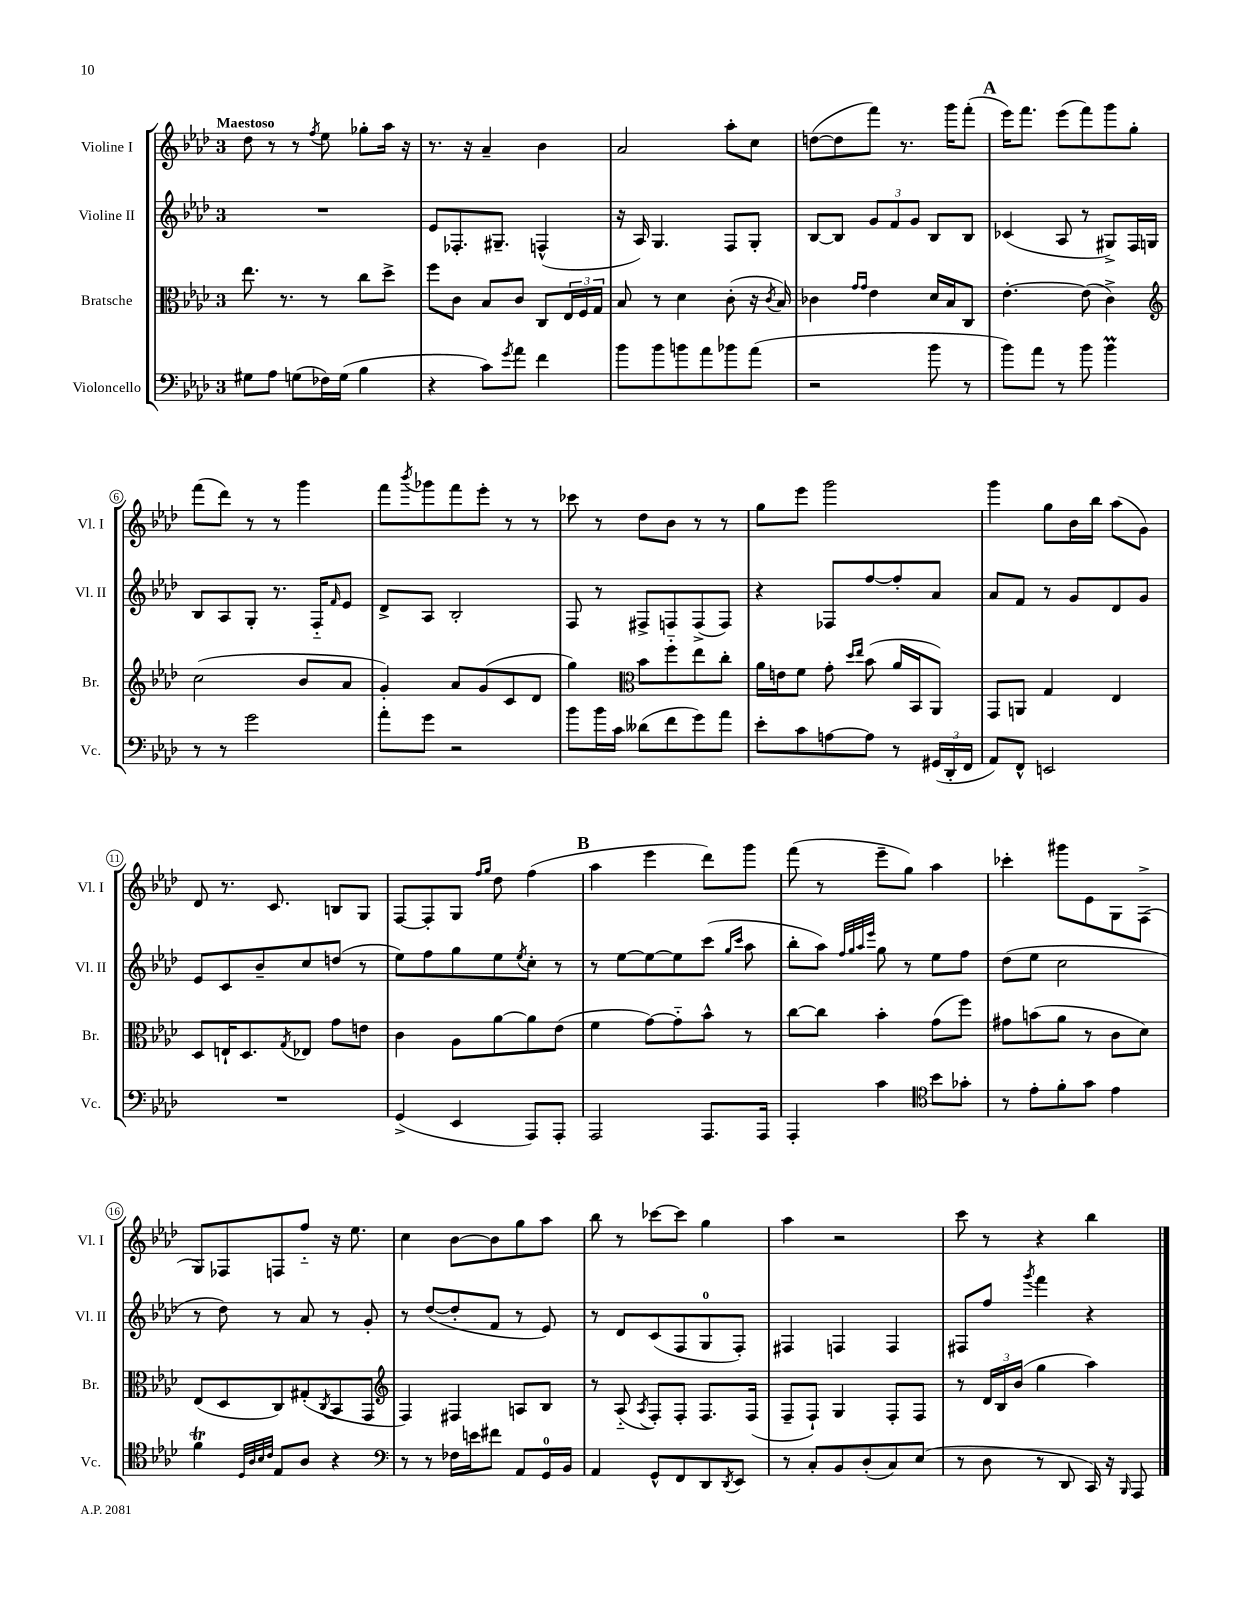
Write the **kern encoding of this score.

**kern	**kern	**kern	**kern
*staff4	*staff3	*staff2	*staff1
*clefF4	*clefC3	*clefG2	*clefG2
*k[b-e-a-d-]	*k[b-e-a-d-]	*k[b-e-a-d-]	*k[b-e-a-d-]
*M3/4	*M3/4	*M3/4	*M3/4
8G#	8.ee-	2.r	8dd-
8A-	.	.	8r
.	8.r	.	.
(8G	.	.	8r
.	.	.	8qff
16F-)	8r	.	8ee-
(16G	.	.	.
4B-	8cc	.	8gg-'
.	8dd-^	.	16aa-
.	.	.	16r
=	=	=	=
4r	8ff	8e-	8.r
.	8c	8.F-'	.
.	.	.	16r
8c)	8B-	.	4a-~
.	.	8.G#~	.
8qg	.	.	.
8a-	8c	.	.
4f	8C	(4F^^	4b-
.	24E-	.	.
.	24F	.	.
.	24G	.	.
=	=	=	=
8b-	8B-	16r	2a-
.	.	16A-)	.
8b-	8r	4.G	.
8b	4d-	.	.
8a-	.	.	.
8b-	(8c'	8F	8aa-'
(8a-	16r	8G'	8cc
.	8qc	.	.
.	16B-)	.	.
=	=	=	=
2r	4c-	[8B-	([8dd
.	.	8B-]	8dd]
.	16qqg	.	.
.	16qqg	.	.
.	4e-	12g	8fff)
.	.	12f	.
.	.	.	8.r
.	.	12g	.
8b-	16d-	8B-	.
.	16B-	.	16ggg
8r	8C	8B-	(8fff'
=	=	=	=
8b-)	[4.e-'	(4c-	16eee-)
.	.	.	8.fff
8a-	.	.	.
8r	.	8A-	(8eee-
8b-	(8e-]	8r	8fff)
4b-	4c^)	8G#^)	8ggg
.	.	16F	8gg'
.	.	16G	.
=	=	=	=
*	*clefG2	*	*
8r	(2cc	8B-	(8fff
8r	.	8A-	8ddd-)
2g	.	8G'	8r
.	.	8.r	8r
.	8b-	.	4ggg
.	.	16F'~	.
.	.	16qqf	.
.	8a-	8e-	.
=	=	=	=
8a-'	4g')	8d-^	8fff
.	.	.	8qbbb-
8g	.	8A-	8ggg-
2r	8a-	2B-'	8fff
.	(8g	.	8eee-'
.	8c	.	8r
.	8d-	.	8r
=	=	=	=
8b-	4gg)	8F	8ccc-
16b-	.	8r	8r
16c	.	.	.
*	*clefC3	*	*
(8d--	8b-	8F#^	8dd-
8f	8ff'~	8F	8b-
8g)	8ee-	(8F^	8r
8a-	8cc'	8F)	8r
=	=	=	=
8e-'	16a-	4r	8gg
.	16e	.	.
8c	8f	.	8eee-
[8A	8g'	8F-	2ggg
.	16qqdd-	.	.
.	16qqee-	.	.
8A]	(8b-	[8ff	.
8r	16a-	8ff']	.
.	16BB-	.	.
(24GG#	8AA-)	8a-	.
24DD-'	.	.	.
24FF	.	.	.
=	=	=	=
8AA-)	8GG	8a-	4ggg
8FF^^	8AA	8f	.
2EE	4G	8r	8gg
.	.	8g	16b-
.	.	.	16bb-
.	4E-	8d-	(8aa-
.	.	8g	8g)
=	=	=	=
2.r	8D-	8e-	8d-
.	16E`	8c	8.r
.	8.D-	.	.
.	.	8b-~	.
.	.	.	8.c
.	8qG	.	.
.	8E-	8cc	.
.	8g	(8dd	8B
.	8e	8r	8G
=	=	=	=
(4GG^	4c	8ee-)	[8F
.	.	8ff	8F']
4EE-	8A-	8gg	8G
.	.	.	16qqff
.	.	.	16qqgg
.	[8a-	8ee-	8dd-
.	.	8qee-	.
8AAA-)	8a-]	8cc'	(4ff
8AAA-'	(8e-	8r	.
=	=	=	=
2AAA-	4f	8r	4aa-
.	.	[8ee-	.
.	[8g)	8ee-_	4eee-
.	8g'~]	8ee-]	.
8.AAA-	8b-^^	(8ccc	8ddd-)
.	.	16qqgg	.
.	.	16qqccc	.
.	8r	8aa-	8ggg
16AAA-	.	.	.
=	=	=	=
4AAA-'	[8cc	8bb-'	(8fff
.	8cc]	8aa-)	8r
.	.	32qqff	.
.	.	32qqgg	.
.	.	32qqaa-	.
.	.	32qqeee-	.
4c	4b-'	8gg	8eee-~
.	.	8r	8gg)
*clefC4	*	*	*
8b-	(8g	8ee-	4aa-
8g-'	8ff)	8ff	.
=	=	=	=
8r	8g#	(8dd-	4ccc-'
8e-'	(8b	8ee-	.
8f'	8a-	2cc	8ggg#
8g	8r	.	8e-
4e-	8c	.	8G
.	8d-)	.	(8F^
=	=	=	=
4f	(8E-	8r	8G)
.	8D-	8dd-)	8F-
32qqD-	.	.	.
32qqA-	.	.	.
32qqB-	.	.	.
32qqc	.	.	.
8E-	8C)	8r	8F
8A-	(8G#'	8a-	8ff'~
.	8qC	.	.
4r	8BB-	8r	16r
.	.	.	8.ee-
.	8GG	8g'	.
=	=	=	=
*clefF4	*clefG2	*	*
8r	4F)	8r	4cc
8r	.	([8dd-	.
16F-	4F#	8dd-']	[8b-
16e	.	.	.
8f#	.	8f	8b-]
8AA-	8A	8r	8gg
16GG	8B-	8e-)	8aa-
16BB-	.	.	.
=	=	=	=
4AA-	8r	8r	8bb-
.	(8A-'~	8d-	8r
.	8qA-	.	.
8GG^^	8F')	(8c	[8ccc-
8FF	8F'	8F	8ccc-]
8DD-	8.F	8G	4gg
8qDD-	.	.	.
8EE-	.	8F')	.
.	(16F	.	.
=	=	=	=
8r	8F~	4F#	4aa-
8C'	8F`)	.	.
8BB-	4G	4F	2r
(8D-'	.	.	.
8C)	8F'	4F	.
(8E-	8F	.	.
=	=	=	=
8r	8r	8F#	8ccc
8D-	24d-	8ff	8r
.	24B-	.	.
.	(24b-	.	.
.	.	8qggg	.
8r	4gg	4fff	4r
8DD-	.	.	.
16CC)	4aa-)	4r	4bb-
16r	.	.	.
16qqBBB-	.	.	.
8AAA-	.	.	.
==	==	==	==
*-	*-	*-	*-
